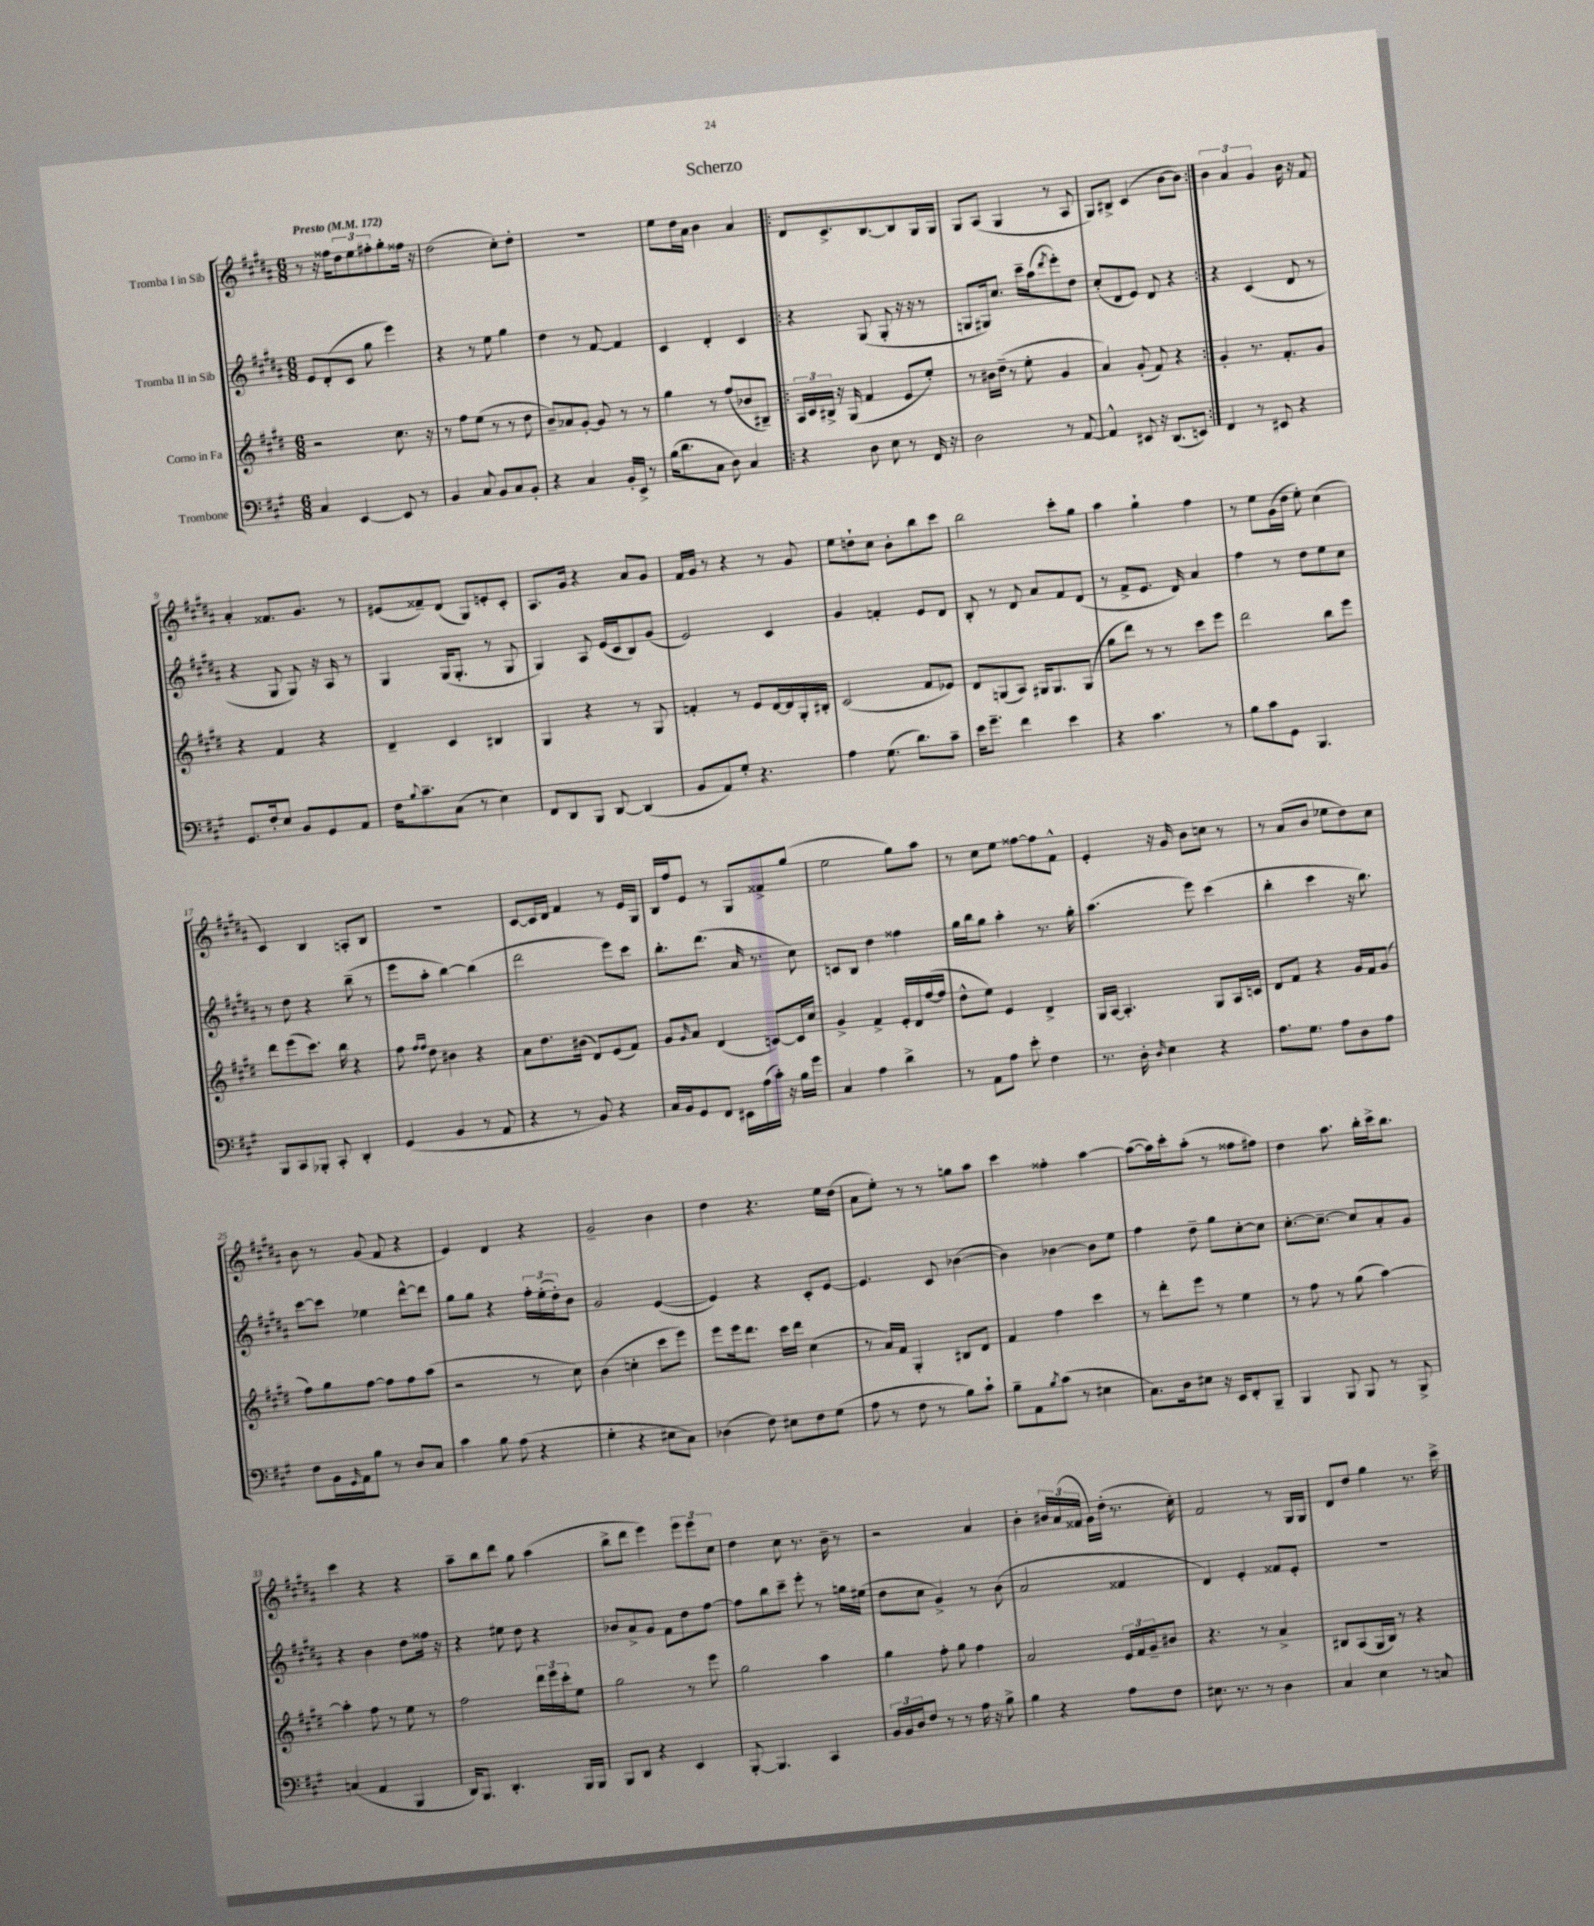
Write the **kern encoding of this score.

**kern	**kern	**kern	**kern
*staff4	*staff3	*staff2	*staff1
*clefF4	*clefG2	*clefG2	*clefG2
*k[f#c#g#]	*k[f#c#g#d#]	*k[f#c#g#d#a#]	*k[f#c#g#d#a#]
*M6/8	*M6/8	*M6/8	*M6/8
*MM172	*MM172	*MM172	*MM172
4C#	2r	8e	8r
.	.	(8d#'	16r
.	.	.	16ff##
[4EE	.	8c#	12dd#
.	.	.	12ee
.	.	8gg#	.
.	.	.	12ff#'
8EE]	8.cc#	4eee)	8gg#'
8r	.	.	16ff##
.	16r	.	16r
=	=	=	=
4BB	8r	4r	(2dd#
.	8ff#	.	.
8C#	(8ee	8r	.
8BB	8r	8ee	.
8C#	8r	4gg#	8cc#')
8BB'	8dd#	.	8dd#'
=	=	=	=
4r	8b~)	4dd#	2.r
.	8a-	.	.
4C#	[8g#'	8r	.
.	8g#]	[8f#	.
16BB'	8r	4f#]	.
16EE^	.	.	.
8r	8r	.	.
=	=	=	=
(16B	4gg#	4c#	8ee
8.d	.	.	.
.	.	.	16dd#
.	.	.	16a#
8C#	8r	4d#'	4b
8D)	(8ff#	.	.
4C#	8b-	4c#	4a#
.	8B#~)	.	.
=!|:	=!|:	=!|:	=!|:
4r	24A	4r	8d#
.	24c#	.	.
.	24B#^	.	.
.	16r	.	8.c#^
.	(16G#	.	.
8D	4f#	(8G#	.
.	.	.	[8.B
8E	.	8G#'	.
8r	8e	16r	8B]
.	.	16r	.
16FF#	8ee')	8r	16G#
16r	.	.	16G#
=	=	=	=
2D	8r	8G	8G#
.	16b#	16G#)	(8A#
.	(16dd#~	8.cc#	.
.	8r	.	4G#
.	8ee'	16ccc#~	.
.	.	(16aa#	.
.	.	8qddd#	.
8r	4g#	8eee')	8r
[8AA	.	8dd#	8A#
=	=	=	=
4AA^^]	4a)	(8cc#'	8G#)
.	.	8d#	8B#^
8EE#	(8g#'	8e)	(4c#
16r	8f#)	8d#	.
(8.DD	.	.	.
.	4r	4r	[8b
8EE)	.	.	8b])
=:|!	=:|!	=:|!	=:|!
4FF#	4g#'	4r	6b
.	.	.	6a#
8r	8.r	(4c#	.
.	.	.	6g#
8EE#	.	.	.
.	8.f#'	.	.
4r	.	8d#	16b
.	.	.	16r
.	8g#	8r	8f#
=	=	=	=
8.GG#	4r	4r	4a#'
16F#'	.	.	.
8E	4f#	8G#	8.f##
8BB	.	8G#)	.
.	.	.	8.g#
8GG#	4r	16r	.
.	.	16A#	.
8AA	.	8r	8r
=	=	=	=
16F#	4d#~	4G#	(8e#
8qqB	.	.	.
8.c#~	.	.	.
.	.	.	8f##~)
(8C#	4c#	(16G#	(8d#
.	.	8.G#'	.
8r	.	.	8G#)
4E)	4B#	8r	8e'
.	.	8G#	8c#'
=	=	=	=
8FF#	4G#	4G#)	8.A#
8DD	.	.	.
.	.	.	16g#
8BBB	4r	8A#	4r
[8DD	.	(16e	.
.	.	16c#	.
(4DD]	8r	8B)	8a#
.	8G#	(8g#	8g#
=	=	=	=
8BB	4f'	2e)	16f#
.	.	.	16g#
8AA)	.	.	8r
8G#'	8r	.	4r
4.r	8e	.	.
.	[16d#	4c#	8r
.	16d#]	.	.
.	16G#'	.	8g#
.	16B#'	.	.
=	=	=	=
4A	(2c#	4g#	8ee
.	.	.	8dd`
(8.G#	.	4f'	8cc#
.	.	.	8b'
8.d)	.	.	.
.	8f#	8e	8bb
8c#~	8e-)	8d#	8ccc#
=	=	=	=
16e	8d#	8B'	2bb
8.g#~	.	.	.
.	(8G	8r	.
4f#	8A)	8d#	.
.	16G#	8a#	.
.	8.G#	.	.
4e	.	8f#	8ccc#'
.	(8G#	(8d#	8gg#
=	=	=	=
4r	8gg#	8r	4aa#
.	8ddd#)	8f#^	.
4.c#	8r	8.e	4gg#`
.	8r	.	.
.	.	16d#)	.
.	8ccc#	4a#	4ff#
8r	8eee	.	.
=	=	=	=
8B	2ddd#	4ff#	8r
8c#	.	.	8ee
8GG#	.	8r	(16g#
.	.	.	16dd#
4.BBB	.	8dd#	8ee')
.	8bb	8ee	(4cc#
.	8eee	8cc#	.
=	=	=	=
8BBB	8ddd#	8r	4c#)
8CC#	(8eee	8dd#	.
8BBB-'	8.ccc#)	4r	4B
8CC#'	.	.	.
.	16bb	.	.
4DD'	4r	(8bb~	8A'
.	.	8r	8B
=	=	=	=
(4GG#	8ff#	8eee	2.r
.	16qqff#	.	.
.	16qqff#	.	.
.	8dd#	8aa#'	.
4BB	4b#	[4bb)	.
8r	4r	(4bb]	.
8AA	.	.	.
=	=	=	=
4r	8a	2ddd#	[8c#
.	8.dd#	.	16c#]
.	.	.	16d#
8r	.	.	4f#
.	(16b#	.	.
8BB)	8d#)	.	.
4r	(8e	8eee)	8r
.	8f#)	8ccc#	16e
.	.	.	16G#
=	=	=	=
16C#	8g#	8.bb'	16B
16BB	.	.	16ff#
.	16qqg#	.	.
8GG#	8a	.	8e
.	.	(8.ddd#	.
8FF#	(4d#	.	8r
16EE#	.	16a#	8G#
(16A	.	8.r	.
16c#')	[8c)	.	8f##^
16r	.	.	.
16B	16c]	8cc#)	(8gg#
16g#	16cc#	.	.
=	=	=	=
4C#	4g#^	8c	2ee
.	.	8B	.
4A	4f#^	4dd#	.
4d^	16e'	4ff##	8gg#)
.	16d#	.	.
.	([16ff#	.	8aa#
.	16ff#]	.	.
=	=	=	=
8r	8dd#^^	16gg#	8r
.	.	16bb	.
8AA	8ee)	8gg#	8cc#
8A	4e	4aa#'	8ee
8e'	.	.	[8ff##
4F#	4d#^	8.r	8ff##]
.	.	.	8f#^^
.	.	16gg#'	.
=	=	=	=
8.r	16G#	(4.aa#	4e'
.	[16A	.	.
.	4.A']	.	.
16D'	.	.	.
16qqD	.	.	.
4E	.	.	16r
.	.	.	16g#
.	.	8eee)	8b
4r	8G#	(4ccc#	8cc
.	16A	.	8r
.	16c	.	.
=	=	=	=
8.A	8d#	4bb'	8r
.	8f#	.	(8a#
8.G#	.	.	.
.	4r	4ccc#	8b
8A	.	.	8ee-
8D	16g#	16r	8dd#)
.	16f#	8.bb)	.
8A	(8g#	.	8cc#
=	=	=	=
8F#	8ff#)	[8ccc#	8b
16BB	8gg#	8ccc#]	8r
16qqGG#	.	.	.
16AA	.	.	.
8B	[8ff#	4ee-	(8g#
8r	8ff#]	.	8f#
8D	8ff#	[8ddd#^^	4r
8C#	(8aa	8ddd#]	.
=	=	=	=
4c#	2r	8gg#	4e)
.	.	8gg#	.
8B	.	4r	4d#
(8A	.	.	.
4r	8r	24ff#'	4r
.	.	(24ee'	.
.	.	24dd#')	.
.	8cc#)	8b	.
=	=	=	=
4G#'	(4b	2g#	2g#~
4r	4cc'	.	.
8E#	8ccc#	([4e	4b
8C#)	8eee)	.	.
=	=	=	=
(4D-	8eee	4e])	4dd#
.	16eee	.	.
.	8.ddd#	.	.
8F#)	.	4r	4.r
8E#	16ccc#	.	.
.	16ddd#	.	.
8F#	(4cc#	8c#'	.
(8G#	.	[8e	16ee
.	.	.	(16dd#
=	=	=	=
8A	8r	4.e]	8a#
8r	16a)	.	8ee')
.	16f#	.	.
8F#	4G#'	.	8r
8r	.	8c#	8r
8B)	8B#	([4b-	8gg
8c#`	8d#	.	8aa#
=	=	=	=
8B~	4f#	4b-])	4ccc#
8AA	.	.	.
8qB	.	.	.
(8c#	4ff#	[4b-	4ff##'
8r	.	.	.
4E#	4ccc#	8b-]	[4aa#
.	.	8ee	.
=	=	=	=
8.C#)	8r	4ff#	(8aa#_
.	8ddd#'	.	16aa#])
16D	.	.	16ccc#'
8E#	8eee	8dd#~	(8aa#'
16r	8r	8gg#	8r
16EE	.	.	.
8FF#'	4ee	[8cc#'	8ff##
8BBB~	.	8cc#]	8ff#)
=	=	=	=
4BBB	8r	[8.cc#'	4dd#
.	8ff#	.	.
.	.	8.cc#~_	.
8BBB	8r	.	8.aa#
8BBB	(8gg#	8cc#]	.
.	.	.	16bb'
8r	[4aa)	8a#'	16ccc#^
.	.	.	8.bb
8BBB^	.	8g#	.
=	=	=	=
(4C	4aa']	4r	4ccc#
4AA	8ff#	4b	4r
.	8r	.	.
4BBB	8ee	8dd#	4r
.	8r	16ff##	.
.	.	16r	.
=	=	=	=
16DD)	2ff#	4r	8aa#~
8.BBB	.	.	.
.	.	.	8bb
4.DD'	.	8ee#	8ddd#
.	.	8dd#	8gg#
.	24ddd#	4r	(4aa#
.	24eee	.	.
.	24ccc#'	.	.
16BBB	8ee	.	.
16BBB	.	.	.
=	=	=	=
8BBB	2gg#	8b-	8bb^
8DD	.	8a#^	8ddd#
4r	.	8g#	4eee)
.	.	8f#	.
4EE	8r	8dd#	12eee
.	.	.	12eee
.	8eee	[8ff#	.
.	.	.	12cc#
=	=	=	=
[8BBB'	2gg#	8ff#]	4dd#
4.BBB]	.	8bb	.
.	.	8ccc#~	8cc#
.	.	8eee'	8.r
4CC#	4aa	8r	.
.	.	.	16b~
.	.	16gg	8r
.	.	(16ee#	.
=	=	=	=
24BB	4gg#	8dd#	2r
24BB	.	.	.
24D	.	.	.
8F#	.	8cc#	.
8r	8ff#'	4g#^)	.
8r	8gg#	.	.
16A	4ff#	8r	4a#
16r	.	.	.
8B^	.	(8b	.
=	=	=	=
4B	2a	2a#	4b'
4r	.	.	24b#
.	.	.	(24a#
.	.	.	24f##
.	.	.	16g#)
.	.	.	(16dd#'
8A	24e	4f##	8.r
.	24f#	.	.
.	24g#~	.	.
8F#	8b#	.	.
.	.	.	16cc#')
=	=	=	=
8.E#	4.r	4d#)	2f#
8.r	.	.	.
.	.	4e'	.
8r	8r	.	.
4D	4a^	8f##	8r
.	.	8e'	16G#
.	.	.	16G#
=	=	=	=
4C#	8B#	2.r	8d#
.	(8A	.	8dd#
4E	16G#	.	4gg#
.	16B#)	.	.
.	8r	.	.
8r	4r	.	8.r
8C	.	.	.
.	.	.	16ccc#^
==	==	==	==
*-	*-	*-	*-
